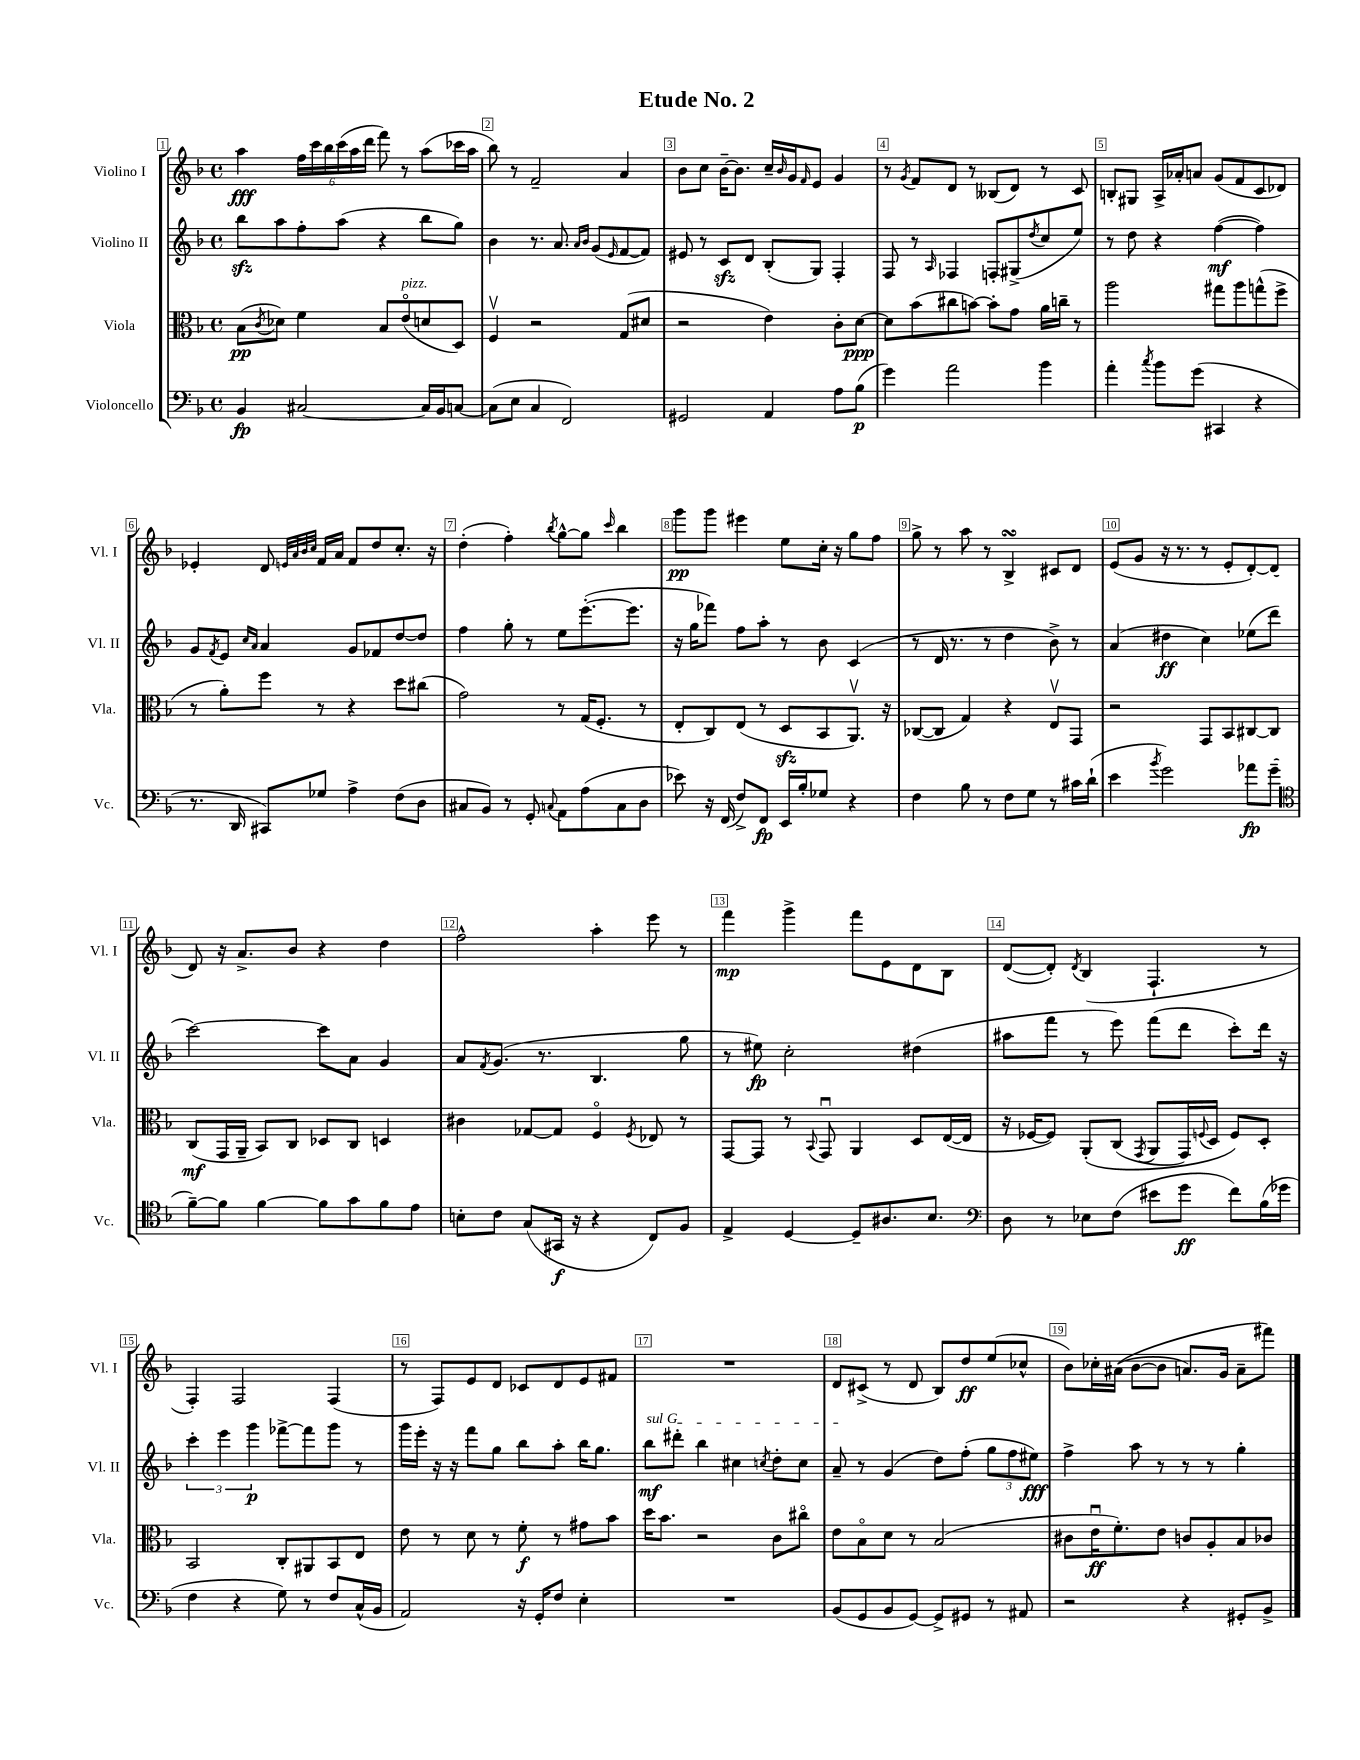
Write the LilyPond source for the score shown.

\header { title = "Etude No. 2" }
<<
\new StaffGroup <<
\new Staff = "s0" \with { instrumentName = "Violino I" shortInstrumentName = "Vl. I" } {
    \clef treble \key f \major \defaultTimeSignature \time 4/4
    a''4\fff \tuplet 6/4 { f''16 c'''16 bes''16 c'''16( a''16 d'''16 } f'''8) r8 a''8( ces'''16 a''16 |
    bes''8) r8 f'2-- a'4 |
    bes'8 c''8 bes'16~-- bes'8. c''16-- \grace { bes'16 } g'16 \grace { f'16 } e'8 g'4 |
    r8 \acciaccatura { g'8 } f'8 d'8 r8 beses8( d'8) r8 c'8 |
    b8-. gis8 a16-> aes'16-. a'8 g'8( f'8 c'8 des'8) |
    ees'4-. d'8 \grace { e'32 a'32 bes'32 c''32 } f'16 a'16 f'8 d''8 c''8.-. r16 |
    d''4-.( f''4-.) \acciaccatura { bes''8 } g''8~-^ g''8 \grace { c'''16 } bes''4 |
    g'''8\pp g'''8 eis'''4 e''8 c''16-. r16 g''8 f''8 |
    g''8-> r8 a''8 r8 bes4->\turn cis'8 d'8 |
    e'8( g'8 r16 r8. r8 e'8-. d'8~-.) d'8( |
    d'8) r16 a'8.-> bes'8 r4 d''4 |
    f''2-^ a''4-. e'''8 r8 |
    f'''4\mp g'''4-> f'''8 e'8 d'8 bes8 |
    d'8~( d'8-.) \acciaccatura { d'8 } bes4( f4.-! r8 |
    f4-.) f2 f4( |
    r8 f8) e'8 d'8 ces'8 d'8 e'8 fis'8 |
    R1 |
    d'8 cis'8->( r8 d'8 bes8) d''8\ff e''8( ces''8-^ |
    bes'8) ces''16-. ais'16(\( bes'8~ bes'8 a'8.) g'16 a'8-- fis'''8\) \bar "|." |
}
\new Staff = "s1" \with { instrumentName = "Violino II" shortInstrumentName = "Vl. II" } {
    \clef treble \key f \major \defaultTimeSignature \time 4/4
    bes''8\sfz a''8 f''8-. a''8( r4 bes''8 g''8) |
    bes'4 r8. a'8. \grace { a'16 bes'16 } g'8( \grace { e'16 } f'8~ f'8) |
    eis'8 r8 c'8\sfz d'8 bes8-.( g8) f4-. |
    f8 r8 \grace { a16 } fes4 f8-. gis8->( \acciaccatura { d''8 } c''8 e''8) |
    r8 d''8 r4 f''4~\mf( f''4) |
    g'8 \acciaccatura { f'8 } e'8 \grace { c''16 a'16 } a'4 g'8 fes'8 d''8~ d''8 |
    f''4 g''8-. r8 e''8 e'''8.~-.( e'''8. |
    r16 g''16 fes'''8) f''8 a''8-. r8 bes'8 c'4( |
    r8 d'16 r8. r8 d''4 bes'8->) r8 |
    a'4( dis''4\ff c''4) ees''8( d'''8 |
    c'''2~) c'''8 a'8 g'4 |
    a'8 \acciaccatura { f'8 } g'8.( r8. bes4. g''8 |
    r8 eis''8\fp) c''2-. dis''4( |
    ais''8 f'''8 r8 e'''8) f'''8( d'''8 c'''8-.) d'''16 r16 |
    \tuplet 3/2 { c'''4-. e'''4 g'''4\p } fes'''8~-> fes'''8 g'''8 r8 |
    g'''16 e'''16-. r16 r16 f'''8 g''8 bes''8 a''8-. bes''16 g''8. |
    \once \override TextSpanner.bound-details.left.text = \markup { \italic "sul G" } bes''8\mf\startTextSpan dis'''8-. bes''4 cis''4 \acciaccatura { c''8 } d''8-. c''8 |
    a'8--\stopTextSpan r8 g'4( d''8) f''8-.( \tuplet 3/2 { g''8 f''8 eis''8\fff) } |
    f''4-> a''8 r8 r8 r8 g''4-. \bar "|." |
}
\new Staff = "s2" \with { instrumentName = "Viola" shortInstrumentName = "Vla." } {
    \clef alto \key f \major \defaultTimeSignature \time 4/4
    bes8\pp( \acciaccatura { c'8 } des'8) f'4 bes8 e'8\flageolet^\markup { \italic "pizz." }( d'8 d8) |
    f4\upbow r2 g8( dis'8 |
    r2 e'4) c'8-. d'8~\ppp |
    d'8 bes'8( cis''8 b'8~) b'8-. g'8 a'16 c''16-- r8 |
    a''2 gis''8 a''8 g''8-^( f''8-> |
    r8 a'8-.) f''8 r8 r4 d''8 cis''8( |
    g'2) r8 g16( f8.-. r8 |
    e8-. c8) e8( r8 d8\sfz bes,8 a,8.\upbow) r16 |
    ces8~( ces8 g4) r4 e8\upbow g,8 |
    r2 g,8 bes,8 cis8~ cis8 |
    c8\mf( g,16 a,16-- bes,8) c8 des8 c8 d4 |
    cis'4 ges8~ ges8 f4\flageolet \acciaccatura { f8 } ees8 r8 |
    g,8~ g,8 r8 \appoggiatura { bes,8 } g,8\downbow a,4 d8 e16~( e16 |
    r16 fes16~ fes8) a,8-.\( c8( \acciaccatura { g,8 } a,8 g,16) \appoggiatura { f8 } d16 f8\) d8-. |
    bes,2 c8-. ais,8 bes,8 e8 |
    e'8 r8 d'8 r8 f'8-.\f r8 gis'8 bes'8 |
    d''16 bes'8. r2 c'8 cis''8\flageolet |
    e'8 bes8\flageolet d'8 r8 bes2( |
    cis'8 e'16\downbow\ff f'8.-.) e'8 c'8 a8-. bes8 ces'8 \bar "|." |
}
\new Staff = "s3" \with { instrumentName = "Violoncello" shortInstrumentName = "Vc." } {
    \clef bass \key f \major \defaultTimeSignature \time 4/4
    bes,4\fp cis2~ cis16 bes,16 c8~ |
    c8( e8 c4 f,2) |
    gis,2 a,4 a8 bes8\p( |
    g'4) a'2 bes'4 |
    a'4-. \acciaccatura { c''8 } bes'8 g'8( cis,4 r4 |
    r8. d,16 cis,8) ges8 a4-> f8( d8 |
    cis8 bes,8) r8 g,8-. \appoggiatura { c8 } a,8 a8( c8 d8 |
    ees'8) r16 f,16( f8->) f,8\fp e,16 bes16-. ges8 r4 |
    f4 bes8 r8 f8 g8 r8 cis'16 d'16-!( |
    e'4 \acciaccatura { bes'8 } g'2) aes'8\fp g'8--( |
    \clef tenor f'8~--) f'8 f'4~ f'8 g'8 f'8 e'8 |
    b8-. c'8 g8( gis,16\f r16 r4 c8) f8 |
    e4-> d4~ d8-- ais8. bes8. |
    \clef bass d8 r8 ees8 f8( eis'8 g'8\ff f'8) bes16( ges'16 |
    f4 r4 g8) r8 f8 c16-^( bes,16 |
    a,2) r16 g,16-. f8 e4-. |
    R1 |
    bes,8( g,8 bes,8 g,8~) g,8-> gis,8 r8 ais,8 |
    r2 r4 gis,8-. bes,8-> \bar "|." |
}
>>
>>
\layout { \context { \Score \override BarNumber.break-visibility = ##(#f #t #t) barNumberVisibility = #all-bar-numbers-visible \override BarNumber.stencil = #(make-stencil-boxer 0.1 0.3 ly:text-interface::print) } }
